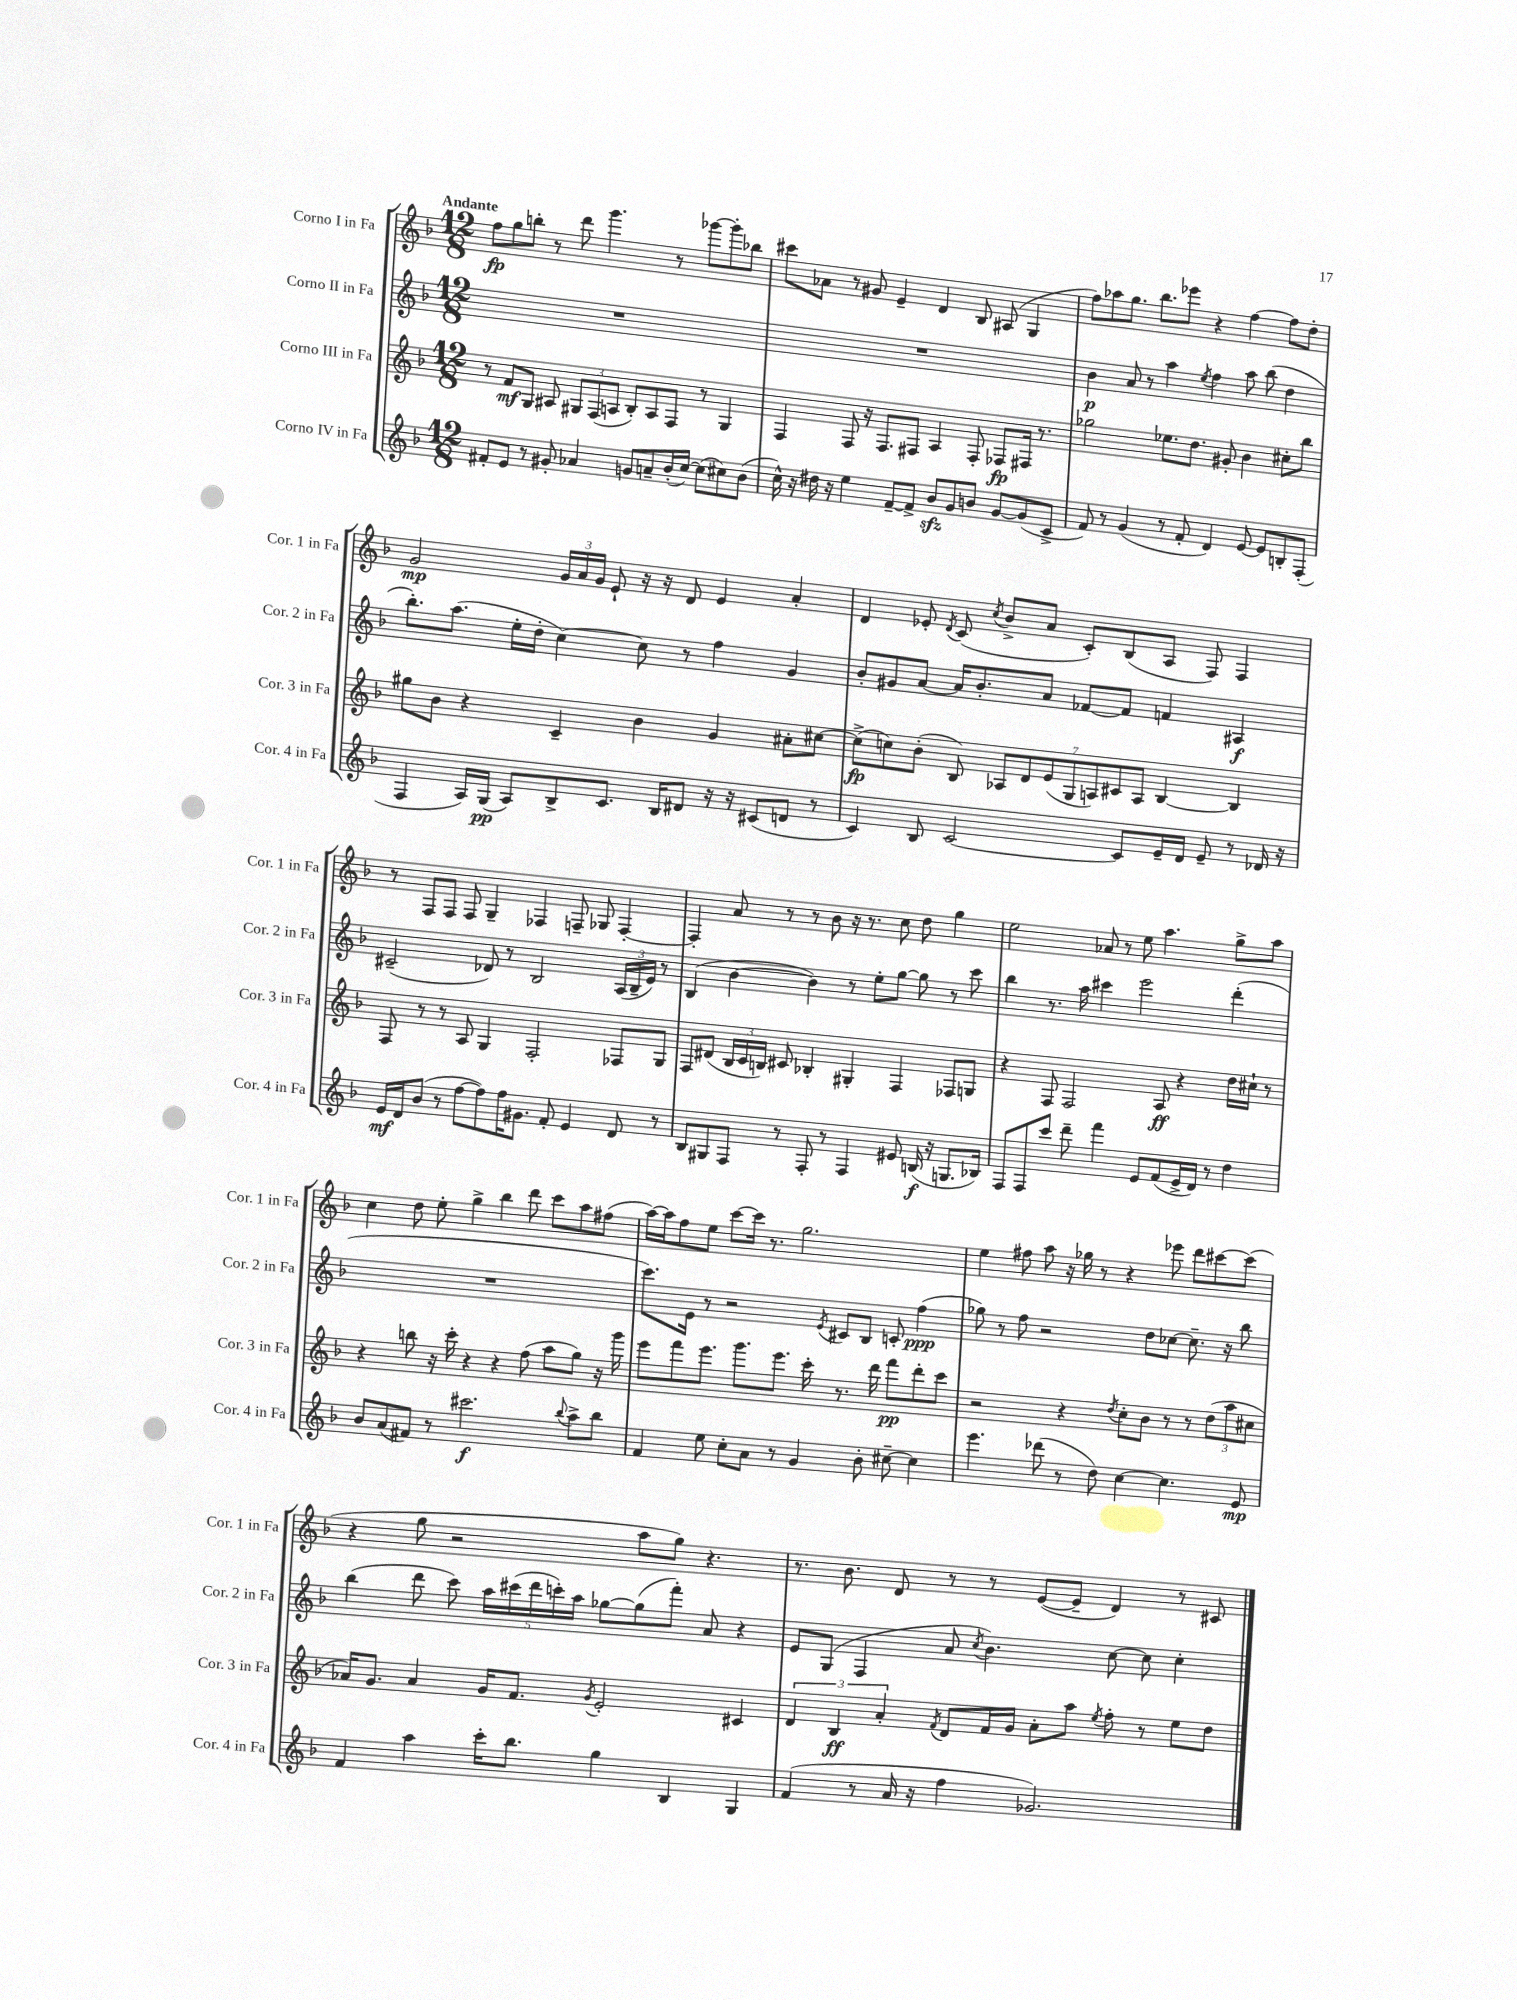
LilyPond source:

<<
\new StaffGroup <<
\new Staff = "s0" \with { instrumentName = "Corno I in Fa" shortInstrumentName = "Cor. 1 in Fa" } {
    \clef treble \key f \major \numericTimeSignature \time 12/8 \tempo "Andante"
    \autoBeamOff f''8[\fp g''8 b''8]-. r8 d'''8 g'''4. r8 ges'''8[~ ges'''8-. bes''8] |
    cis'''8[ aes'8] r8 gis'8 e'4-- d'4 bes8 ais8( g4 |
    f''8[) aes''8 g''8.] bes''8.[ ees'''8] r4 f''4~ f''8[ d''8]-. |
    g'2\mp \tuplet 3/2 { g'16[ a'16 g'16] } e'8-! r16 r16 d'8 e'4 a'4-. |
    d'4 ees'8-. \acciaccatura { d'8 } c'8( \acciaccatura { c''8 } bes'8[-> a'8] c'8[-.) bes8( a8] f8) f4 |
    r8 f8[ f8] f8 g4-- fes4 f8-- ges8 f4~-. |
    f4-. a'8 r8 r8 bes'8 r16 r8. c''8 d''8 g''4 |
    e''2 aes'8 r8 e''8 a''4. g''8[-> a''8] |
    c''4 d''8 e''8-. g''4-> bes''4 d'''8 c'''8[ a''8 fis''8]( |
    a''16[~) a''16 f''8 e''8] c'''8[~ c'''16] r8. g''2. |
    e''4 fis''8 a''8 r16 ges''16 r8 r4 ees'''8 d'''8[ cis'''8~ cis'''8]( |
    r4 g''8 r2 a''8[ g''8]) r4. |
    r8. bes'8. d'8 r8 r8 e'8[~( e'8]-- d'4) r8 cis'8 \bar "|." |
}
\new Staff = "s1" \with { instrumentName = "Corno II in Fa" shortInstrumentName = "Cor. 2 in Fa" } {
    \clef treble \key f \major \numericTimeSignature \time 12/8
    \autoBeamOff R1. |
    R1. |
    bes'4\p a'8 r8 a''4 \acciaccatura { e''8 } f''4 a''8 bes''8( d''4 |
    bes''8.[-.) a''8.]( e''16[-. d''16]-. c''4~) c''8 r8 f''4 g'4 |
    bes'8[-. gis'8 a'8]~ a'16[ bes'8.-. a'8] fes'8[~ fes'8] f'4 ais4\f |
    cis'2--( des'8) r8 bes2 \tuplet 3/2 { a16[( bes16-- e'16]) } r8 |
    bes4( bes'4~ bes'4) r8 e''8[-. g''8]~ g''8 r8 c'''8 |
    bes''4 r8. a''16 cis'''4 e'''2 d'''4-.( |
    R1. |
    c'''8.[) e'16] r8 r2 \acciaccatura { e'8 } cis'8[ bes8] c'8-. f''4\ppp( |
    ges''8) r8 f''8 r2 d''8[ ces''8]~ ces''8.-- r16 bes''8 |
    bes''4( d'''8 c'''8) \tuplet 5/4 { a''16[ cis'''16( d'''16 c'''16-.) a''16] } ges''8[~ ges''8( f'''8]-.) a'8 r4 |
    e'8[ g8]( f4 a'8 \acciaccatura { c''8 } bes'4.) c''8~ c''8 c''4-. \bar "|." |
}
\new Staff = "s2" \with { instrumentName = "Corno III in Fa" shortInstrumentName = "Cor. 3 in Fa" } {
    \clef treble \key f \major \numericTimeSignature \time 12/8
    \autoBeamOff r8 f'8[\mf g8] ais8 \tuplet 3/2 { gis8[ f8( a8] } bes8[-.) a8 f8] r8 gis4 |
    f4 f8 r16 f8.[ fis8] a4 fis8-. fes8[\fp fis16] r8. |
    ges''2 ees''8.[ d''8.] gis'8-. bes'4 cis''8[-. bes''8] |
    gis''8[ bes'8] r4 c'4-- bes'4 g'4 ais'8[-. cis''8]~ |
    cis''8[->\fp( c''8) bes'8]-.( bes8) \tuplet 7/4 { aes8[ d'8 e'8( g8 a8) cis'8 a8] } bes4~ bes4 |
    f8 r8 r8 a8 g4 f2-. fes8[ g8] |
    f8[ dis'8]( \tuplet 3/2 { bes16[ c'16 b16]) } cis'8 bes4-. gis4-. f4 fes8[ g8] |
    r4 f8 f2 a8\ff r4 d''16[ cis''16]-! r8 |
    r4 b''8 r16 c'''16-. r4 r4 f''8( a''8[ g''8]) r16 g'''16 |
    e'''8[ f'''8 e'''8.] g'''8.[ e'''8.] c'''16-. r8. d'''16 f'''8[\pp d'''8-. c'''8] |
    r2 r4 \acciaccatura { d''8 } c''8[-. bes'8] r8 r8 \tuplet 3/2 { d''8[( a''8 cis''8] } |
    aes'16[) g'8.] aes'4 g'16[ f'8.] \acciaccatura { g'8 } e'2-. cis'4 |
    \tuplet 3/2 { d'4 bes4\ff a'4-. } \acciaccatura { f'8 } d'8[ f'16 g'16] a'8[-. a''8] \acciaccatura { e''8 } f''8-. r8 e''8[ d''8] \bar "|." |
}
\new Staff = "s3" \with { instrumentName = "Corno IV in Fa" shortInstrumentName = "Cor. 4 in Fa" } {
    \clef treble \key f \major \numericTimeSignature \time 12/8
    \autoBeamOff fis'8[-. e'8] r8 gis'8-. aes'4 g'8[ a'8-- bes'16-.( c''16]~) c''8[( cis''8) bes'8]( |
    c''16-^) r16 dis''16 r16 e''4 f'8[~-- f'8]-> bes'8[\sfz g'8 b'8] g'8[~ g'8( c'8]-> |
    f'8) r8 g'4( r8 f'8-. d'4) e'8~ e'8[ b8-. f8]-.( |
    f4 a16[) g16]\pp( a8[) bes8-> c'8.] bes16[ dis'8] r16 r16 cis'8[( d'8] r8 |
    c'4) bes8 c'2~ c'8[ e'16-- d'16] e'8-- r8 des'16 r16 |
    e'16[\mf d'16 bes'8]( r8 f''8[~ f''8) f''16 gis'8.] f'8-. e'4 d'8 r8 |
    bes8[ gis8 f8] r8 f8-. r8 f4 eis'8 b16\f( r16 g8.[ bes16]) |
    f8[ f8 c'''8] d'''8-- f'''4 e'8[ f'8( e'16-> d'16]) r8 d''4 |
    bes'8[ a'8( fis'8]) r8 cis'''2.\f \appoggiatura { bes''8 } a''8[-> bes''8] |
    f'4 e''8 c''8[-. a'8] r8 g'4 bes'8-. cis''8~-- cis''4 |
    e'''4. des'''8( r8 d''8) c''4~ c''4. e'8\mp |
    f'4 a''4 c'''16[-. bes''8.] g''4 bes4 g4 |
    f'4( r8 a'16 r16 f''4 ges'2.) \bar "|." |
}
>>
>>
\layout { \context { \Score \remove "Bar_number_engraver" } }
